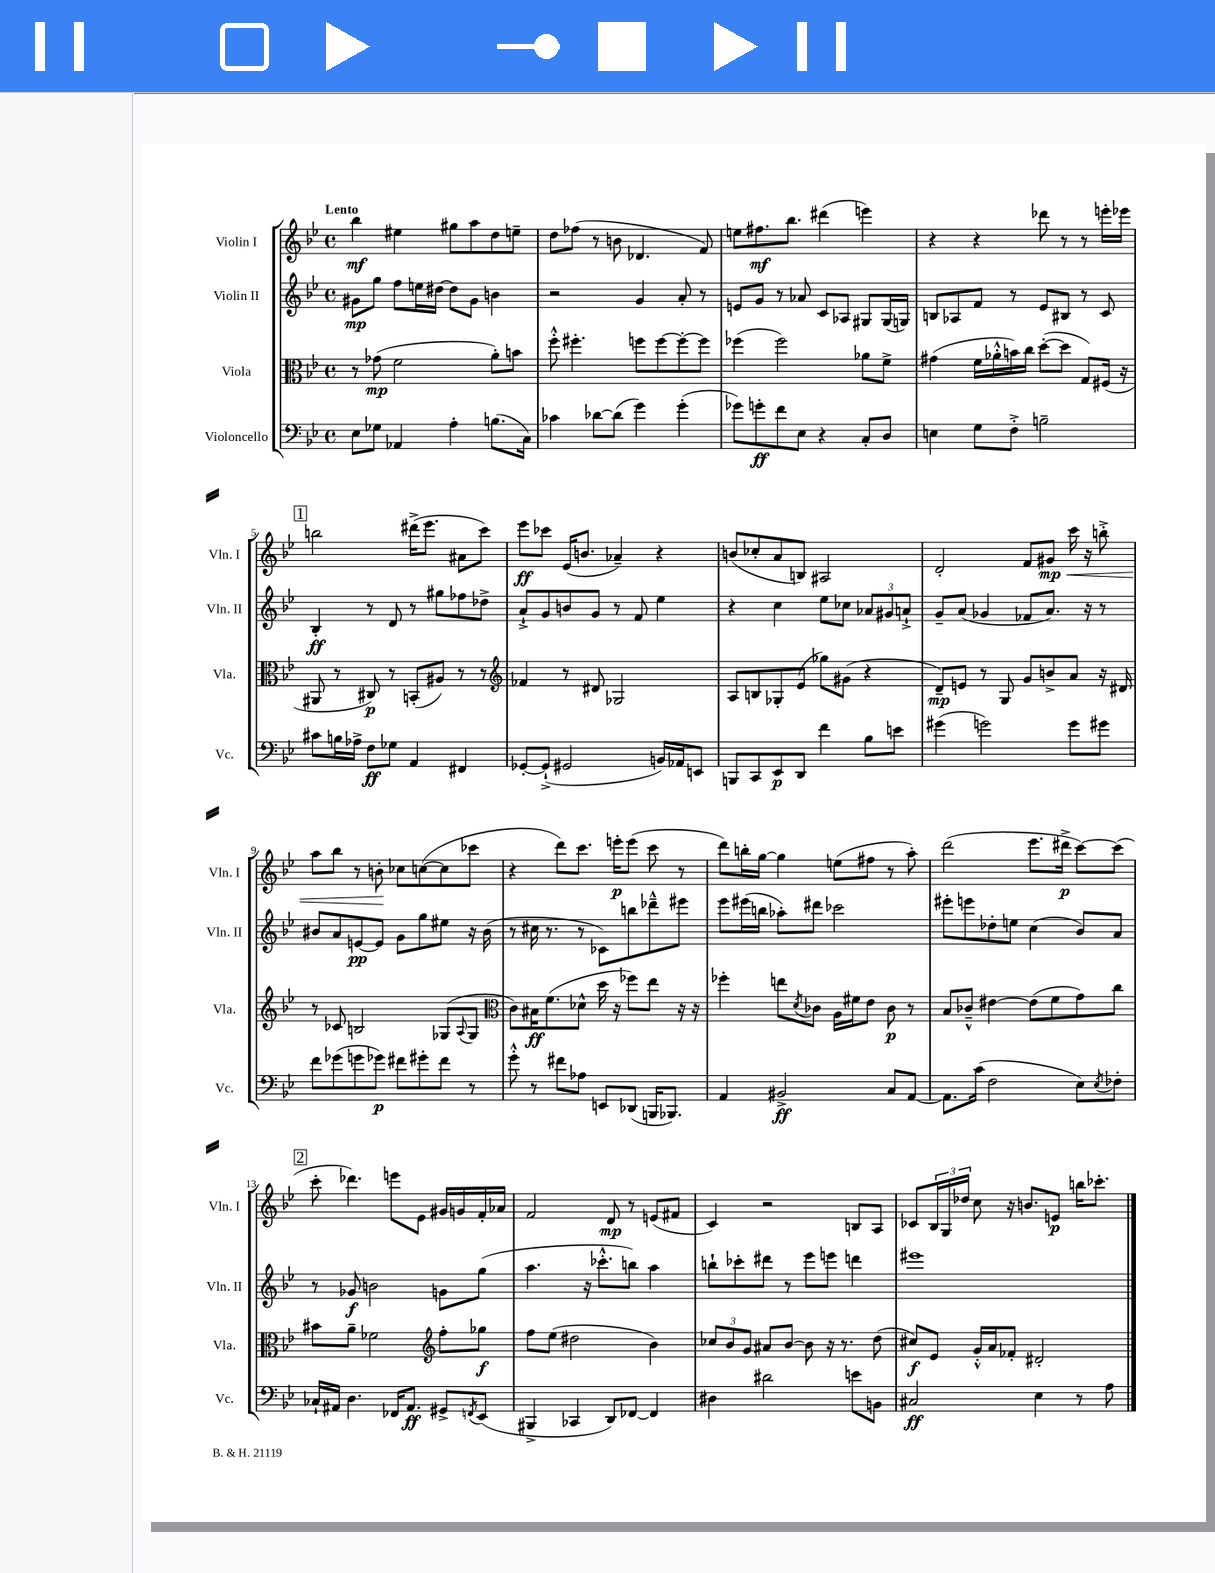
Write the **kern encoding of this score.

**kern	**kern	**kern	**kern
*staff4	*staff3	*staff2	*staff1
*clefF4	*clefC3	*clefG2	*clefG2
*k[b-e-]	*k[b-e-]	*k[b-e-]	*k[b-e-]
*M4/4	*M4/4	*M4/4	*M4/4
*met(c)	*met(c)	*met(c)	*met(c)
8E-	8r	8g#	4bb-
8G-	(8g-	8gg	.
4AA-	2f	8ff	4ee#
.	.	16ee	.
.	.	[16dd#	.
4A'	.	8dd#]	8gg#
.	.	8g#	8aa
(8.B	8a')	4b	8dd
.	8b	.	8ee~
16C)	.	.	.
=	=	=	=
4c-	8ff'^^	2r	8dd
.	4.ff#'	.	(8ff-
[8d-	.	.	8r
(8d-]	.	.	8b
4g)	8ff	4g	4.d-
.	[8ff	.	.
(4g'	8ff'_	8a'	.
.	8ff]	8r	8f)
=	=	=	=
8g-)	(4ff-	8e	8ee
8g'	.	8g	8.ff#
8f	2ff-)	8r	.
.	.	.	8.bb-
8E-	.	8a-	.
4r	.	8c	(4ddd#
.	.	8A-	.
8C'	8a-	8G#	4eee)
8D	8f^	(16G#	.
.	.	16G)	.
=	=	=	=
4E	(4g#	8B	4r
.	.	8A-	.
8G	16f	8f	4r
.	16a-'^^	.	.
8F'^	16b)	8r	.
.	16cc	.	.
2B~	([8dd'	8e-	8ddd-
.	8dd]	8B#	8r
.	8G)	8r	8r
.	(16F#	8c	16eee'
.	16r	.	16eee-
=	=	=	=
8c#	8AA#	4B-'	2bb
16B	8r	.	.
16A-^	.	.	.
8F	8C#)	8r	.
8G-	8r	8d	.
4AA	(8BB'	8r	(16ddd#^
.	.	.	8.eee-
.	8A#)	8gg#	.
4FF#	8r	8ff-	8a#
.	8r	8dd-^	8ccc)
=	=	=	=
*	*clefG2	*	*
[8GG-'	4f-	8a`^	8eee-
(8GG-`^]	.	8g	8ccc-
2GG#	8r	8b	(16e-
.	.	.	8.b
.	8d#	8g	.
.	2G-	8r	4a-~)
.	.	8f	.
16BB)	.	4ee-	4r
16AA-	.	.	.
8EE	.	.	.
=	=	=	=
8BBB	8A	4r	(8b
8CC	8B	.	8cc-'
8EE-	8G-'	4cc	8a
8DD	(8e-	.	8B)
4f	8gg-)	8ee-	2A#
.	(8g#	8cc-	.
8B-	4r	12a-	.
.	.	12g#	.
8e	.	.	.
.	.	12a`^	.
=	=	=	=
(4g#	8d~)	8g~	2d'
.	8e	(8a	.
2g)	8r	4g-	.
.	8G	.	.
.	8g	8f-	8f
.	8b^	8.a)	8g#
8g	8a	.	16ccc
.	.	16r	16r
8g#	16r	8r	8bb'^
.	16d#	.	.
=	=	=	=
8f	8r	8b#	8aa
(8g-	8c-	8a	8bb-
8g	2B	[8e	8r
8g-)	.	8e]	8b'
8f#	.	8g	8cc-
8g#'	.	8gg	([8cc
8f#	(8G-	8ee#	8cc]
.	8qqA	.	.
8r	8G-	16r	8ccc-
.	.	(16b#	.
=	=	=	=
*	*clefC3	*	*
8g'^^	8c)	8r	4r
8r	16B#	16cc#	.
.	(8.f	8.r	.
8f#	.	.	8ddd)
8A-	8d-^^	8r	8.ccc
8EE	16dd	8c-)	.
.	16r	.	16eee'
(8DD-	8ff-)	8bb	(8eee
16BBB	8ee-	8ddd-~^^	8ccc
8.BBB-)	.	.	.
.	16r	8eee#	8r
.	16r	.	.
=	=	=	=
4AA	4ff-'	8eee-	8ddd)
.	.	(16eee#	16bb'
.	.	16bb	[16gg
2BB#^	8ee	8aa-')	4gg]
.	8qd	.	.
.	8c-	8ddd#	.
.	16A	2ccc-	(8ee
.	16f#	.	.
.	8e-	.	8ff#
8C	8c-	.	8r
[8AA	8r	.	8aa')
=	=	=	=
8.AA]	8B-	8eee#'	(2ddd
.	8c-~^^	8eee	.
(16c	.	.	.
2F	[4e#	8dd-'	.
.	.	8ee	.
.	(8e#]	(4cc	8.eee-
.	8f	.	.
.	.	.	16ddd#^
8E-)	8g)	8b-)	[8ccc)
8qE-	.	.	.
8F-'	8cc	8a	(8ccc]
=	=	=	=
16C-`	8b#	8r	8ccc'
16AA#	.	.	.
4.D	8a~	8g-	4.ddd-)
.	2f-	2b	.
16FF-	.	.	8eee
8.AA#	.	.	.
.	.	.	8e-
*	*clefG2	*	*
8GG#^	8ff'	8g	16g#
.	.	.	16g
8qFF	.	.	.
(8EE-	8gg-	(8gg	16f'
.	.	.	16a-
=	=	=	=
4BBB#^	8ff	4.aa	2f
.	(8ee-	.	.
4CC-	2dd#	.	.
.	.	16r	.
.	.	8.ccc-'^^	.
8DD)	.	.	8d
[8FF-	.	8bb)	8r
4FF-]	4b-)	4aa	(8e
.	.	.	8f#
=	=	=	=
4D#	12cc-	8bb`	4c)
.	12b-	.	.
.	.	8ccc-'	.
.	12g	.	.
2d#	8a#	8ddd#	2r
.	[8b-	8r	.
.	8b-]	8eee-	.
.	16r	8eee	.
.	8.r	.	.
8e	.	4ddd	8B
8BB	(8dd	.	8A
=	=	=	=
2C#	8cc#)	1eee#	8c-
.	8e-	.	24B-
.	.	.	24G
.	.	.	24dd-
.	16g'^^	.	8cc
.	16a	.	.
.	8f-'	.	16r
.	.	.	8.b
4E-	2d#'	.	.
.	.	.	8e
8r	.	.	16bb
.	.	.	8.ccc-'
8A	.	.	.
==	==	==	==
*-	*-	*-	*-
